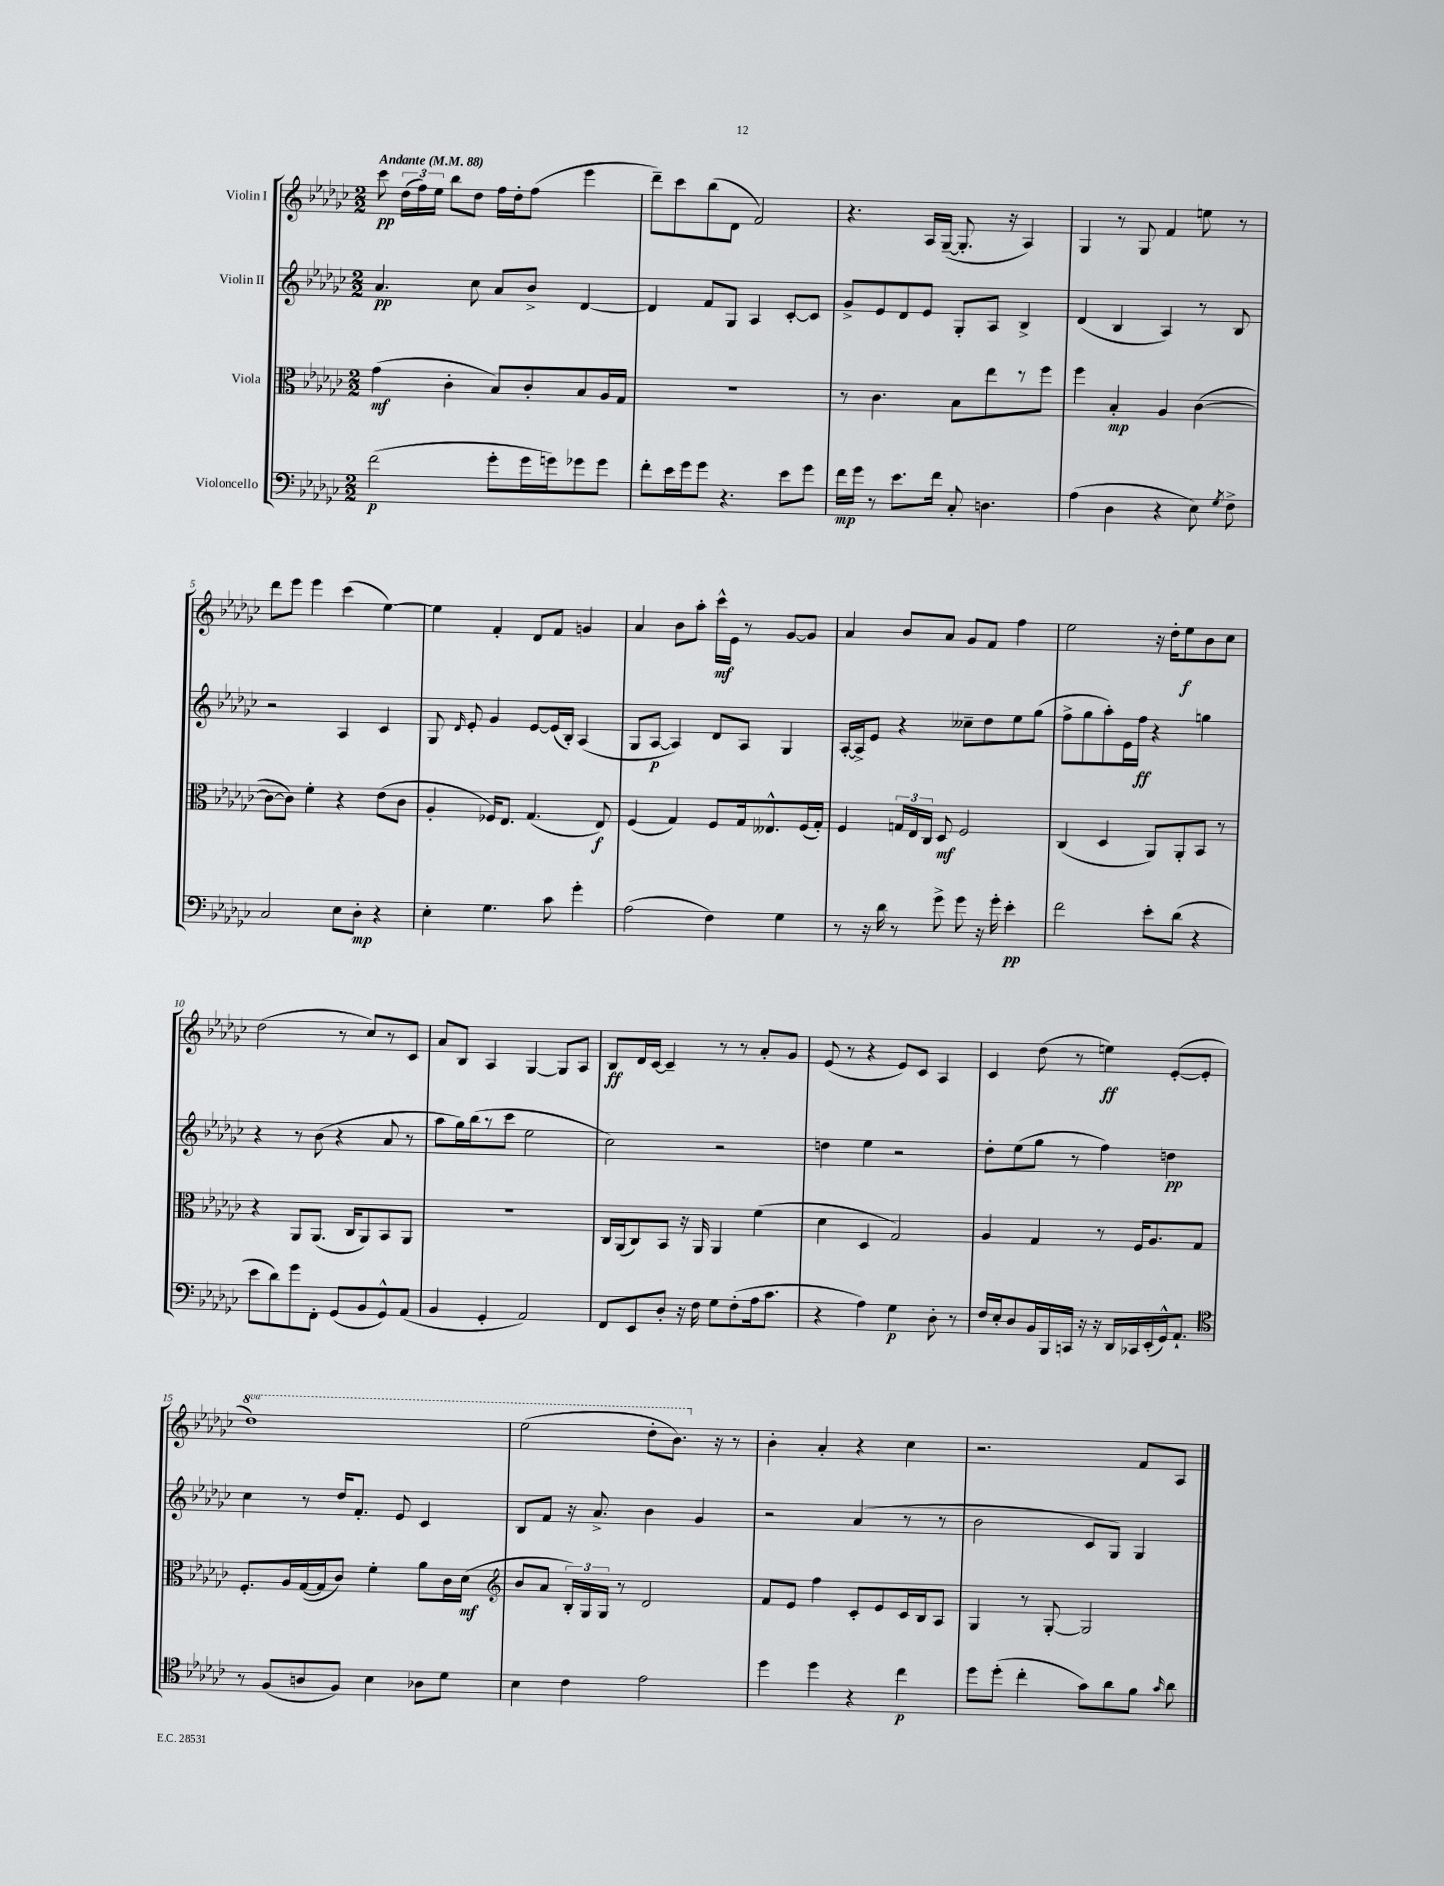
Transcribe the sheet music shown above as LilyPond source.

<<
\new StaffGroup <<
\new Staff = "s0" \with { instrumentName = "Violin I" } {
    \clef treble \key ges \major \numericTimeSignature \time 2/2 \set Staff.ottavationMarkups = #ottavation-simple-ordinals \tempo "Andante" 4 = 88
    \autoBeamOff ces'''8\pp \tuplet 3/2 { des''16[( f''16) ees''16] } bes''8[ des''8] f''16[ des''16-. f''8]( ees'''4 |
    des'''8[--) ces'''8 bes''8( des'8] f'2) |
    r4. aes16[ ges16]~--( ges8.-. r16 aes4) |
    ges4 r8 ges8 f'4 e''8 r8 |
    des'''8[ ees'''8] ees'''4 ces'''4( ees''4~) |
    ees''4 f'4-. des'8[ f'8] g'4 |
    aes'4 bes'8[ aes''8]-. ces'''16[-^\mf ees'16] r8 ges'8[~ ges'8] |
    aes'4 bes'8[ aes'8] ges'8[ f'8] f''4 |
    ees''2 r16 des''16[-. ees''8\f bes'8 ces''8] |
    des''2( r8 ces''8[) r8 ces'8] |
    aes'8[ bes8] aes4 ges4~ ges8[ aes8] |
    bes8[\ff des'16 ces'16]~ ces'4-- r8 r8 aes'8[-. ges'8] |
    ees'8( r8 r4 ees'8[) ces'8] aes4 |
    ces'4 des''8( r8 e''4\ff) ees'8[~-.( ees'8]-. |
    \ottava #1 des'''1) |
    ees'''2( des'''8[-. bes''8.]) \ottava #0 r16 r8 |
    bes'4-. aes'4-. r4 ces''4 |
    r2. f'8[ aes8] \bar "|." |
}
\new Staff = "s1" \with { instrumentName = "Violin II" } {
    \clef treble \key ges \major \numericTimeSignature \time 2/2
    \autoBeamOff aes'4.\pp ces''8 aes'8[ bes'8]-> des'4~ |
    des'4 f'8[ ges8] aes4 ces'8[~-. ces'8] |
    ges'8[-> ees'8 des'8 ees'8] ges8[-. aes8] bes4-> |
    des'4( bes4 aes4) r8 bes8 |
    r2 aes4 ces'4 |
    ges8 \grace { des'16 } ees'8-. ges'4 ees'8[~ ees'16( bes16]-.) aes4( |
    ges8[ aes8]~\p aes4) des'8[ aes8] ges4 |
    aes16[~-. aes16-> ees'8] r4 ceses''8[-- des''8 ees''8 ges''8]( |
    f''8[-> ges''8 aes''8-.) ees'16 f''16]\ff r4 g''4 |
    r4 r8 bes'8( r4 aes'8 r8 |
    aes''8[ ges''16) bes''16( r8 ces'''8] ees''2 |
    ces''2) r2 |
    d''4 ees''4 r2 |
    des''8[-. ees''8( ges''8] r8 f''4) d''4\pp |
    ces''4 r8 des''16[ f'8.]-. ees'8 ces'4 |
    bes8[ f'8] r16 aes'8.-> bes'4 ges'4 |
    r2 aes'4( r8 r8 |
    bes'2 ces'8[ ges8]) ges4 \bar "|." |
}
\new Staff = "s2" \with { instrumentName = "Viola" } {
    \clef alto \key ges \major \numericTimeSignature \time 2/2
    \autoBeamOff ges'4\mf( ces'4-. bes8[) ces'8-. bes8 aes16 ges16] |
    R1 |
    r8 ces'4. bes8[ ees''8 r8 f''8] |
    f''4 bes4-.\mp aes4 ces'4~( |
    ces'8[~ ces'8]) f'4-. r4 ees'8[( ces'8] |
    aes4-. fes16[) ees8.] ges4.( ees8\f) |
    f4( ges4) f8[ ges16 eeses8.-^ f16( ges16]-.) |
    f4 \tuplet 3/2 { g16[ ees16 ces16] } des8\mf f2 |
    ces4( des4 aes,8[) aes,8-. bes,8] r8 |
    r4 aes,8[ aes,8.]( ces16[ aes,8) bes,8 aes,8] |
    R1 |
    ces16[ aes,16( ces8) bes,8] r16 aes,16 aes,4 f'4( |
    des'4 des4 ges2) |
    aes4 ges4 r8 f16[ aes8. ges8] |
    f8.[-. aes16 ges16~( ges16 ces'8]) f'4-. aes'8[ ces'16 des'16]\mf( |
    \clef treble bes'8[ aes'8] \tuplet 3/2 { bes16[-.) ges16 ges16] } r8 des'2 |
    f'8[ ees'8] f''4 ces'8[-. ees'8 ces'16 bes16 aes8] |
    ges4 r8 ges8~-. ges2 \bar "|." |
}
\new Staff = "s3" \with { instrumentName = "Violoncello" } {
    \clef bass \key ges \major \numericTimeSignature \time 2/2
    \autoBeamOff f'2\p( ges'8[-. ges'16 g'16) ges'8 ges'8] |
    f'8[-. ees'16 ges'16 ges'8] r4. ees'8[ ges'8] |
    f'16[\mp ges'16] r8 ees'8.[ f'16] ces8-. d4. |
    aes4( des4 r4 ees8) \acciaccatura { ges8 } f8-> |
    ces2 ees8[ des8]-.\mp r4 |
    ees4-. ges4. ces'8 ges'4-. |
    aes2( f4) ges4 |
    r8 r16 des'16 r8 ges'8-> ges'8 r16 ges'16-. ees'4-.\pp |
    f'2 ees'8[-. des'8]( r4 |
    ees'8[ des'8) ges'8 f,8]-. ges,8[( bes,8 ges,8-^) aes,8]( |
    bes,4 ges,4-. aes,2) |
    f,8[ ees,8 des8]-. r16 f16 ges8[ f8-.( aes16 ces'8.] |
    r4 aes4) ges4\p des8-. r8 |
    f16[ ees16-. des8 bes,16 bes,,16 c,16] r16 r16 des,16[ ces,16 ees,16-.( ges,16-^) aes,8.]-! |
    \clef tenor r8 f8[( a8 f8]) bes4 aes8[ des'8] |
    bes4 ces'4 ees'2 |
    des''4 des''4 r4 ces''4\p |
    des''8[ des''8]-.( ces''4-. ges'8[) aes'8 f'8] \grace { ges'16 } aes'8 \bar "|." |
}
>>
>>
